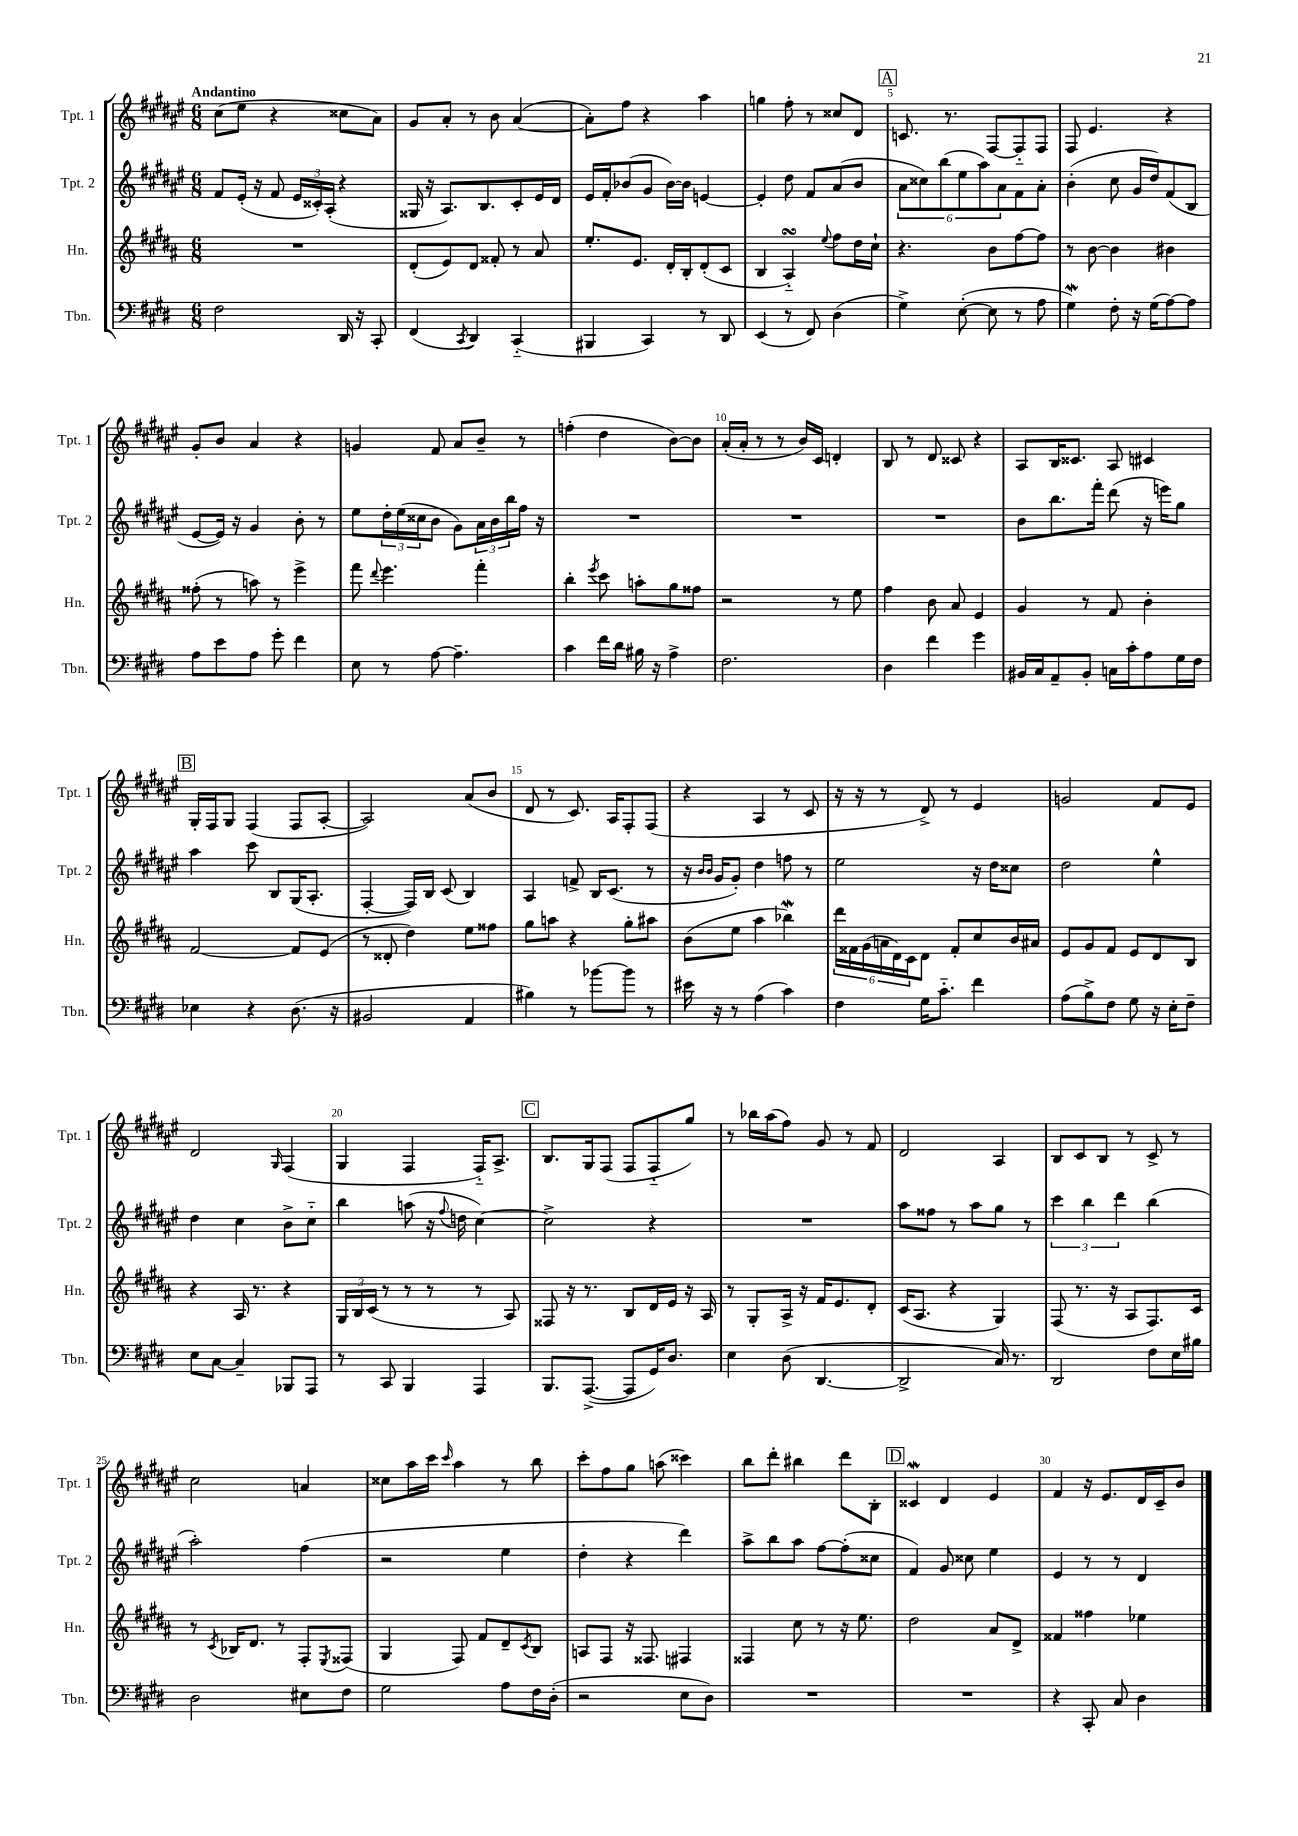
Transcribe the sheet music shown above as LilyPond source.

<<
\new StaffGroup <<
\new Staff = "s0" \with { instrumentName = "Tpt. 1" shortInstrumentName = "Tpt. 1" } {
    \clef treble \key fis \major \numericTimeSignature \time 6/8 \tempo "Andantino"
    cis''8( eis''8 r4 cisis''8 ais'8) |
    gis'8 ais'8-. r8 b'8 ais'4~( |
    ais'8-.) fis''8 r4 ais''4 |
    g''4 fis''8-. r8 cisis''8 dis'8 |
    \mark \markup { \box "A" } c'8. r8. fis8~ fis8-_ fis8 |
    fis8 eis'4. r4 |
    gis'8-. b'8 ais'4 r4 |
    g'4 fis'8 ais'8 b'8-- r8 |
    f''4-.( dis''4 b'8~) b'8 |
    ais'16-.( ais'16-. r8 r8 b'16) cis'16 d'4-. |
    b8 r8 dis'8 cisis'8 r4 |
    ais8 b16 cisis'8. ais8 cis'4 |
    \mark \markup { \box "B" } gis16-. fis16 gis8 fis4( fis8 ais8~-. |
    ais2) ais'8( b'8 |
    dis'8 r8 cis'8.) ais16 fis8-. fis8( |
    r4 ais4 r8 cis'8 |
    r16 r16 r8 dis'8->) r8 eis'4 |
    g'2 fis'8 eis'8 |
    dis'2 \grace { gis16 } fis4( |
    gis4 fis4 fis16-_) ais8.-> |
    \mark \markup { \box "C" } b8. gis16 fis8( fis8 fis8-_ gis''8) |
    r8 bes''16 ais''16( fis''8) gis'8 r8 fis'8 |
    dis'2 ais4 |
    b8 cis'8 b8 r8 cis'8-> r8 |
    cis''2 a'4 |
    cisis''8 ais''16 cis'''16 \grace { cis'''16 } ais''4 r8 b''8 |
    cis'''8-. fis''8 gis''8 a''8( cisis'''4) |
    b''8 dis'''8-. bis''4 dis'''8 b8-. |
    \mark \markup { \box "D" } cisis'4\mordent dis'4 eis'4 |
    fis'4 r16 eis'8. dis'16 cis'16-- b'8 \bar "|." |
}
\new Staff = "s1" \with { instrumentName = "Tpt. 2" shortInstrumentName = "Tpt. 2" } {
    \clef treble \key fis \major \numericTimeSignature \time 6/8
    fis'8 eis'16-.( r16 fis'8 \tuplet 3/2 { eis'16 cisis'16-.) ais16-.( } r4 |
    gisis16 r16 ais8.) b8. cis'8-. eis'16 dis'16 |
    eis'16 fis'16-. bes'8( gis'8 bes'16~) bes'16 e'4~ |
    e'4-. dis''8 fis'8 ais'8( b'8 |
    \mark \markup { \box "A" } \tuplet 6/4 { ais'8 cisis''8) b''8( eis''8 ais''8) ais'8 } fis'8 ais'8-. |
    b'4-.( cis''8 gis'16 dis''16) fis'8( b8 |
    eis'8~ eis'16) r16 gis'4 b'8-. r8 |
    eis''8 \tuplet 3/2 { dis''16-. eis''16( cisis''16 } b'8 gis'8) \tuplet 3/2 { ais'16 b'16 b''16 } fis''16 r16 |
    R2. |
    R2. |
    R2. |
    b'8 b''8. fis'''16-. dis'''8( r16 e'''16) gis''8 |
    \mark \markup { \box "B" } ais''4 cis'''8 b8 gis16( ais8.-. |
    fis4~-. fis16) b16 cis'8( b4) |
    ais4 f'8-> b16 cis'8.( r8 |
    r16 \grace { b'16 b'16 } gis'16 gis'8-.) dis''4 f''8 r8 |
    eis''2 r16 dis''16 cisis''8 |
    dis''2 eis''4-^ |
    dis''4 cis''4 b'8-> cis''8-_ |
    b''4 a''8( r16 \appoggiatura { fis''8 } d''16 cis''4~) |
    \mark \markup { \box "C" } cis''2-> r4 |
    R2. |
    ais''8 fisis''8 r8 ais''8 gis''8 r8 |
    \tuplet 3/2 { cis'''4 b''4 dis'''4 } b''4( |
    ais''2-.) fis''4( |
    r2 eis''4 |
    dis''4-. r4 dis'''4) |
    ais''8-> b''8 ais''8 fis''8~ fis''8-.( cisis''8 |
    \mark \markup { \box "D" } fis'4) gis'8 cisis''8 eis''4 |
    eis'4 r8 r8 dis'4 \bar "|." |
}
\new Staff = "s2" \with { instrumentName = "Hn." shortInstrumentName = "Hn." } {
    \clef treble \key b \major \numericTimeSignature \time 6/8
    R2. |
    dis'8-.( e'8) dis'8 fisis'8-. r8 ais'8 |
    e''8.-. e'8. dis'16-. b16-. dis'8-.( cis'8 |
    b4 ais4-_\turn) \appoggiatura { e''8 } fis''8 dis''16 cis''16-! |
    \mark \markup { \box "A" } r4. b'8 fis''8~ fis''8 |
    r8 b'8~ b'4 bis'4 |
    fisis''8-.( r8 a''8) r8 e'''4-> |
    fis'''8 \appoggiatura { dis'''8 } e'''4. fis'''4-. |
    b''4-. \acciaccatura { e'''8 } cis'''8 a''8-. gis''8 fisis''8 |
    r2 r8 e''8 |
    fis''4 b'8 ais'8 e'4 |
    gis'4 r8 fis'8 b'4-. |
    \mark \markup { \box "B" } fis'2~ fis'8 e'8( |
    r8 disis'8-. dis''4) e''8 fisis''8 |
    gis''8 a''8 r4 gis''8-. ais''8 |
    b'8( e''8 ais''4 bes''4\mordent) |
    \tuplet 6/4 { dis'''16 fisis'16 gis'16( a'16 dis'16) cis'16 } dis'8 fisis'8-. cis''8 b'16 ais'16 |
    e'8 gis'8 fis'8 e'8 dis'8 b8 |
    r4 ais16 r8. r4 |
    \tuplet 3/2 { gis16 b16 cis'16( } r8 r8 r8 r8 ais8) |
    \mark \markup { \box "C" } fisis8 r16 r8. b8 dis'16 e'16 r16 ais16 |
    r8 gis8-. ais16-> r16 fis'16 e'8. dis'8-. |
    cis'16( ais8. r4 gis4) |
    fis8( r8. r16 ais8 fis8.) cis'16 |
    r8 \acciaccatura { cis'8 } bes16 dis'8. r8 fis8-. \acciaccatura { e8 } fisis8( |
    gis4 fis8) fis'8 dis'8-- \acciaccatura { cis'8 } b8 |
    a8 fis8 r16 fisis8. fis4 |
    fisis4 cis''8 r8 r16 e''8. |
    \mark \markup { \box "D" } dis''2 ais'8 dis'8-> |
    fisis'4 fisis''4 ees''4 \bar "|." |
}
\new Staff = "s3" \with { instrumentName = "Tbn." shortInstrumentName = "Tbn." } {
    \clef bass \key e \major \numericTimeSignature \time 6/8
    fis2 dis,16 r16 cis,8-. |
    fis,4( \acciaccatura { cis,8 } dis,4) cis,4-_( |
    bis,,4 cis,4) r8 dis,8 |
    e,4( r8 fis,8) dis4( |
    \mark \markup { \box "A" } gis4->) e8~-.( e8 r8 a8 |
    gis4\mordent) fis8-. r16 gis16( a8~) a8 |
    a8 e'8 a8 gis'8-. fis'4 |
    e8 r8 a8~ a4.-- |
    cis'4 fis'16 dis'16 bis16 r16 a4-> |
    fis2. |
    dis4 fis'4 gis'4 |
    bis,16 cis16 a,8-- bis,8-. c16 cis'16-. a8 gis16 fis16 |
    \mark \markup { \box "B" } ees4 r4 dis8.( r16 |
    bis,2 a,4 |
    bis4) r8 bes'8~ bes'8 r8 |
    eis'16 r16 r8 a4( cis'4) |
    fis4 gis16 cis'8.-_ fis'4 |
    a8( b8->) fis8 gis8 r16 e16-. fis8-- |
    e8 cis8~ cis4-- bes,,8 a,,8 |
    r8 cis,8 b,,4 a,,4 |
    \mark \markup { \box "C" } b,,8. a,,8.~->( a,,8 gis,16) dis8. |
    e4 dis8( dis,4.~ |
    dis,2-> cis16) r8. |
    dis,2 fis8 e16 bis16 |
    dis2 eis8 fis8 |
    gis2 a8 fis16 dis16-.( |
    r2 e8 dis8) |
    R2. |
    \mark \markup { \box "D" } R2. |
    r4 cis,8-. cis8 dis4 \bar "|." |
}
>>
>>
\layout { \context { \Score \override BarNumber.break-visibility = ##(#f #t #t) barNumberVisibility = #(every-nth-bar-number-visible 5) } }
